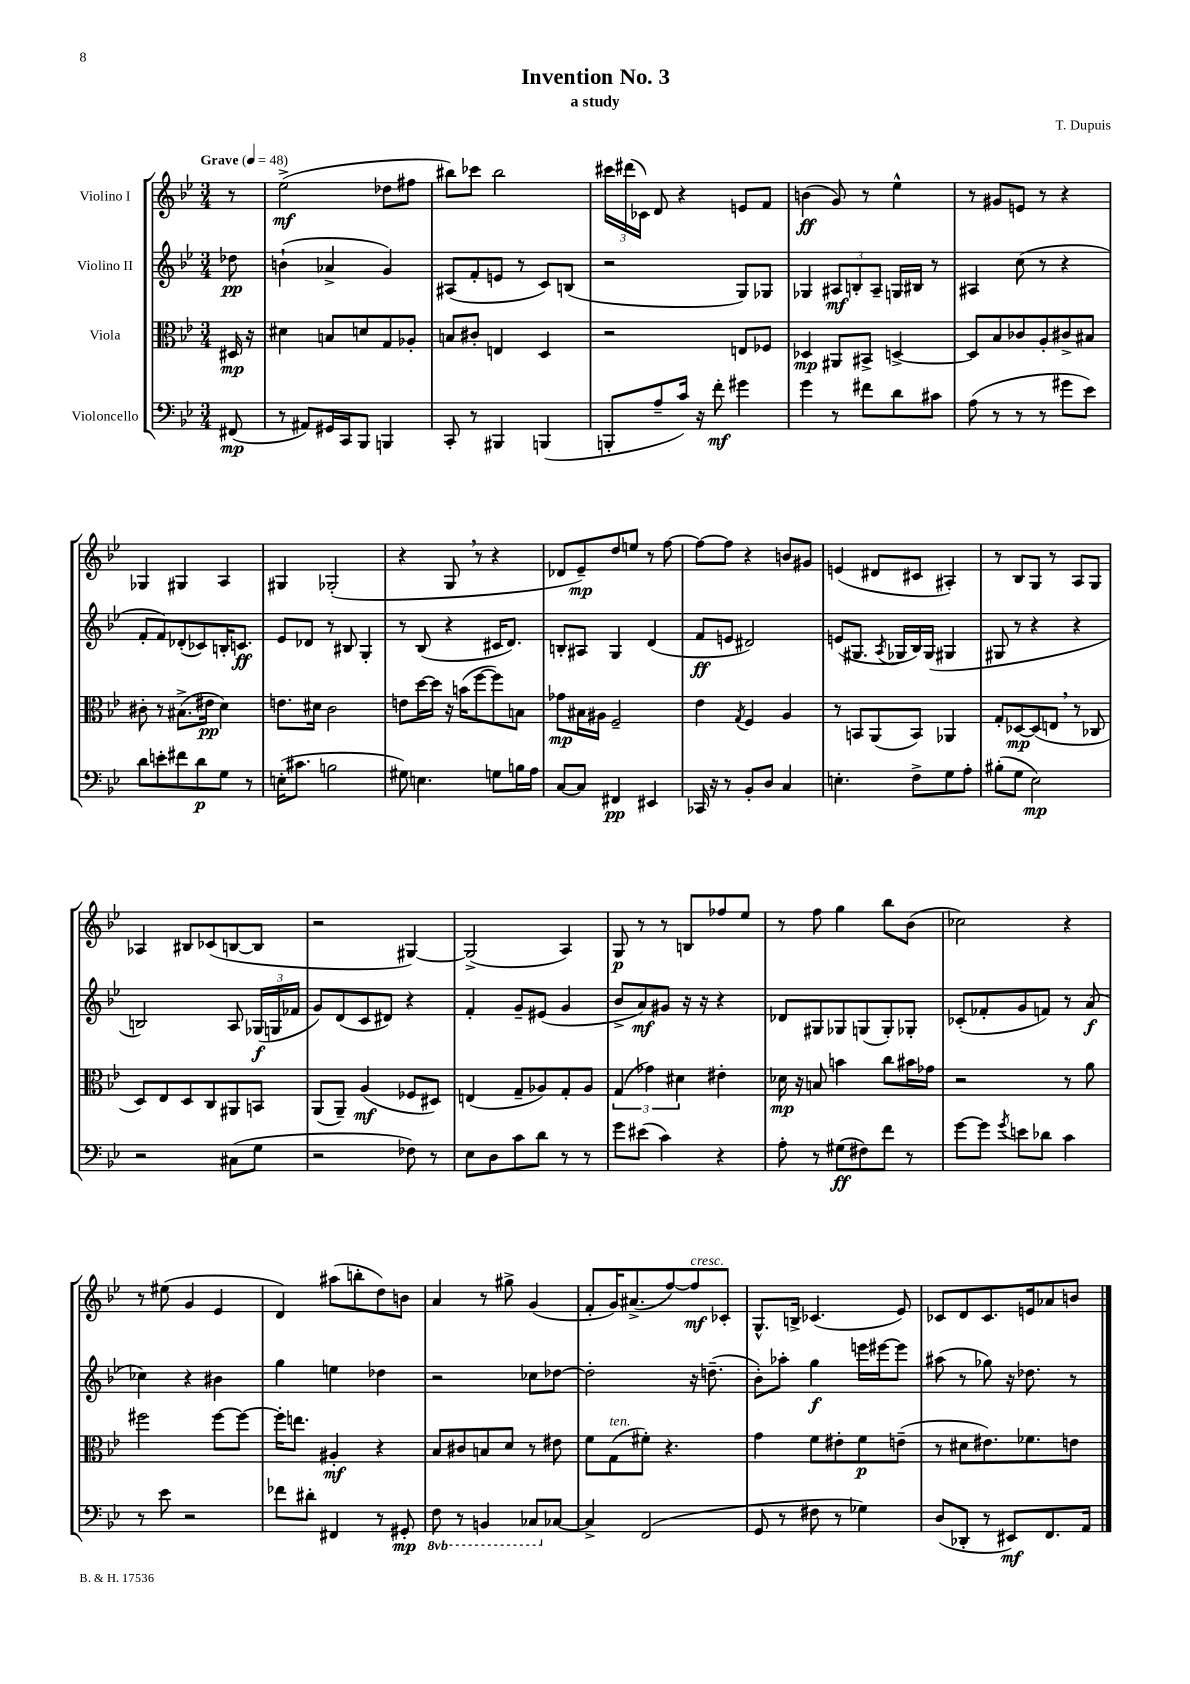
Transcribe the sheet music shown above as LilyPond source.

\header { title = "Invention No. 3" composer = "T. Dupuis" subtitle = "a study" }
<<
\new StaffGroup <<
\new Staff = "s0" \with { instrumentName = "Violino I" } {
    \clef treble \key bes \major \numericTimeSignature \time 3/4 \partial 8 \tempo "Grave" 4 = 48
    \autoBeamOff r8 |
    ees''2->\mf( des''8[ fis''8] |
    bis''8[) ces'''8] bis''2 |
    \tuplet 3/2 { cis'''16[ dis'''16( ces'16]) } d'8 r4 e'8[ f'8] |
    b'4\ff( g'8) r8 ees''4-^ |
    r8 gis'8[ e'8] r8 r4 |
    ges4 gis4 a4 |
    gis4 ges2-.( |
    r4 g8 \breathe r8 r4 |
    des'8[ ees'8--\mp) d''8 e''8] r8 f''8~ |
    f''8[~ f''8] r4 b'8[ gis'8] |
    e'4( dis'8[ cis'8] ais4-.) |
    r8 bes8[ g8] r8 a8[ g8] |
    aes4 bis8[ ces'8( b8~ b8] |
    r2 gis4~) |
    gis2->( a4) |
    g8\p r8 r8 b8[ fes''8 ees''8] |
    r8 f''8 g''4 bes''8[ bes'8]( |
    ces''2) r4 |
    r8 eis''8( g'4 ees'4 |
    d'4) ais''8[( b''8-. d''8) b'8] |
    a'4 r8 gis''8-> g'4( |
    f'8[-. g'16) ais'8.->( f''8~) f''8\mf^\markup { \italic "cresc." } ces'8]-. |
    g8.[-^ b16]-> ces'4.( ees'8) |
    ces'8[ d'8 ces'8. e'16 aes'8 b'8] \bar "|." |
}
\new Staff = "s1" \with { instrumentName = "Violino II" } {
    \clef treble \key bes \major \numericTimeSignature \time 3/4 \partial 8
    \autoBeamOff des''8\pp |
    b'4-!( aes'4-> g'4) |
    ais8[( f'8-. e'8] r8 c'8[) b8]( |
    r2 g8[) ges8] |
    ges4 \tuplet 3/2 { ais8[\mf b8-. ais8]-- } g16[ bis16] r8 |
    ais4 c''8( r8 r4 |
    f'8[-. f'8) des'8-.( ces'8) b16-. c'8.]\ff |
    ees'8[ des'8] r8 bis8 g4-. |
    r8 bes8( r4 cis'16[ d'8.]) |
    b8[-. ais8] g4 d'4( |
    f'8[\ff e'8] dis'2) |
    e'8[( gis8.] \acciaccatura { a8 } ges16[ bes16) ges16]( gis4 |
    gis8 r8 r4 r4 |
    b2) a8 \tuplet 3/2 { ges16[\f( g16 fes'16] } |
    g'8[) d'8( c'8 dis'8]) r4 |
    f'4-. g'8[-- eis'8]( g'4 |
    bes'8[-> a'8\mf) gis'8] r16 r16 r4 |
    des'8[ gis8 ges8 g8( g8-.) ges8]-. |
    ces'8[-.( fes'8-. g'8 f'8]) r8 a'8\f( |
    ces''4) r4 bis'4 |
    g''4 e''4 des''4 |
    r2 ces''8[ des''8]~ |
    des''2-. r16 d''8.--( |
    bes'8[-.) aes''8]-. g''4\f e'''16[ eis'''16~ eis'''8] |
    ais''8( r8 ges''8) r16 des''8. r8 \bar "|." |
}
\new Staff = "s2" \with { instrumentName = "Viola" } {
    \clef alto \key bes \major \numericTimeSignature \time 3/4 \partial 8
    \autoBeamOff dis16\mp r16 |
    dis'4 b8[ d'8 g8 aes8]-. |
    b8[ cis'8]-. e4 d4 |
    r2 e8[ fes8] |
    des4\mp ais,8[ bis,8]-> d4~-> |
    d8[ bes8 ces'8 a8-. cis'8-> bis8] |
    cis'8-. r8 bis8.[->( eis'16]\pp d'4) |
    e'8.[ dis'16] c'2 |
    e'8[ d''16~ d''16] r16 b'16[( f''8~ f''8) b8] |
    ges'8[\mp bis16 ais16] f2-- |
    ees'4 \acciaccatura { g8 } f4 a4 |
    r8 b,8[ a,8( b,8]) aes,4 |
    g8[-. des8~\mp des8( e8] \breathe r8 ces8 |
    d8[) ees8 d8 c8 ais,8 b,8] |
    a,8[( a,8]--) a4\mf( fes8[ dis8]) |
    e4( g8[-- aes8) g8-. aes8] |
    \tuplet 3/2 { g4( ges'4) dis'4 } eis'4-. |
    des'16\mp r16 b8 b'4 c''8[ bis'16 ges'16] |
    r2 r8 a'8 |
    fis''2 fis''8[~ fis''8]~ |
    fis''16[-. e''8.] ais4-.\mf r4 |
    bes8[ cis'8 b8 d'8] r8 eis'8 |
    f'8[ g8^\markup { \italic "ten." }( fis'8]-.) r4. |
    g'4 f'8[ eis'8-. f'8\p e'8]--( |
    r8 dis'8[ eis'8.) fes'8. e'8] \bar "|." |
}
\new Staff = "s3" \with { instrumentName = "Violoncello" } {
    \clef bass \key bes \major \numericTimeSignature \time 3/4 \set Staff.ottavationMarkups = #ottavation-simple-ordinals \partial 8
    \autoBeamOff fis,8\mp( |
    r8 ais,8[) gis,16 c,16 bes,,8] b,,4 |
    c,8-. r8 bis,,4 b,,4( |
    b,,8[-. a8-- c'16]) r16 f'8-.\mf gis'4 |
    g'4 r8 fis'8[ d'8 cis'8] |
    a8( r8 r8 r8 gis'8[ ees'8]) |
    d'8[ e'8-. fis'8 d'8\p g8] r8 |
    e16[-.( cis'8.] b2 |
    gis8) e4. g8[ b16 a16] |
    c8[~ c8] fis,4\pp eis,4 |
    ces,16 r16 r8 bes,8[-. d8] c4 |
    e4.-. f8[-> g8 a8]-. |
    bis8[-.( g8] ees2\mp) |
    r2 cis8[( g8] |
    r2 fes8) r8 |
    ees8[ d8 c'8 d'8] r8 r8 |
    g'8[ eis'8]( c'4) r4 |
    a8-. r8 gis8[\ff( fis8) f'8] r8 |
    g'8[~ g'8] \acciaccatura { g'8 } e'8[ des'8] c'4 |
    r8 ees'8 r2 |
    fes'8[ dis'8]-. fis,4 r8 gis,8-.\mp |
    \ottava #-1 f,8 r8 b,,4 ces,8[ \ottava #0 ces8]~ |
    ces4-> f,2( |
    g,8 r8 fis8 r8 ges4) |
    d8[( des,8]-. r8 eis,8[\mf) f,8. a,16] \bar "|." |
}
>>
>>
\layout { \context { \Score \remove "Bar_number_engraver" } }
